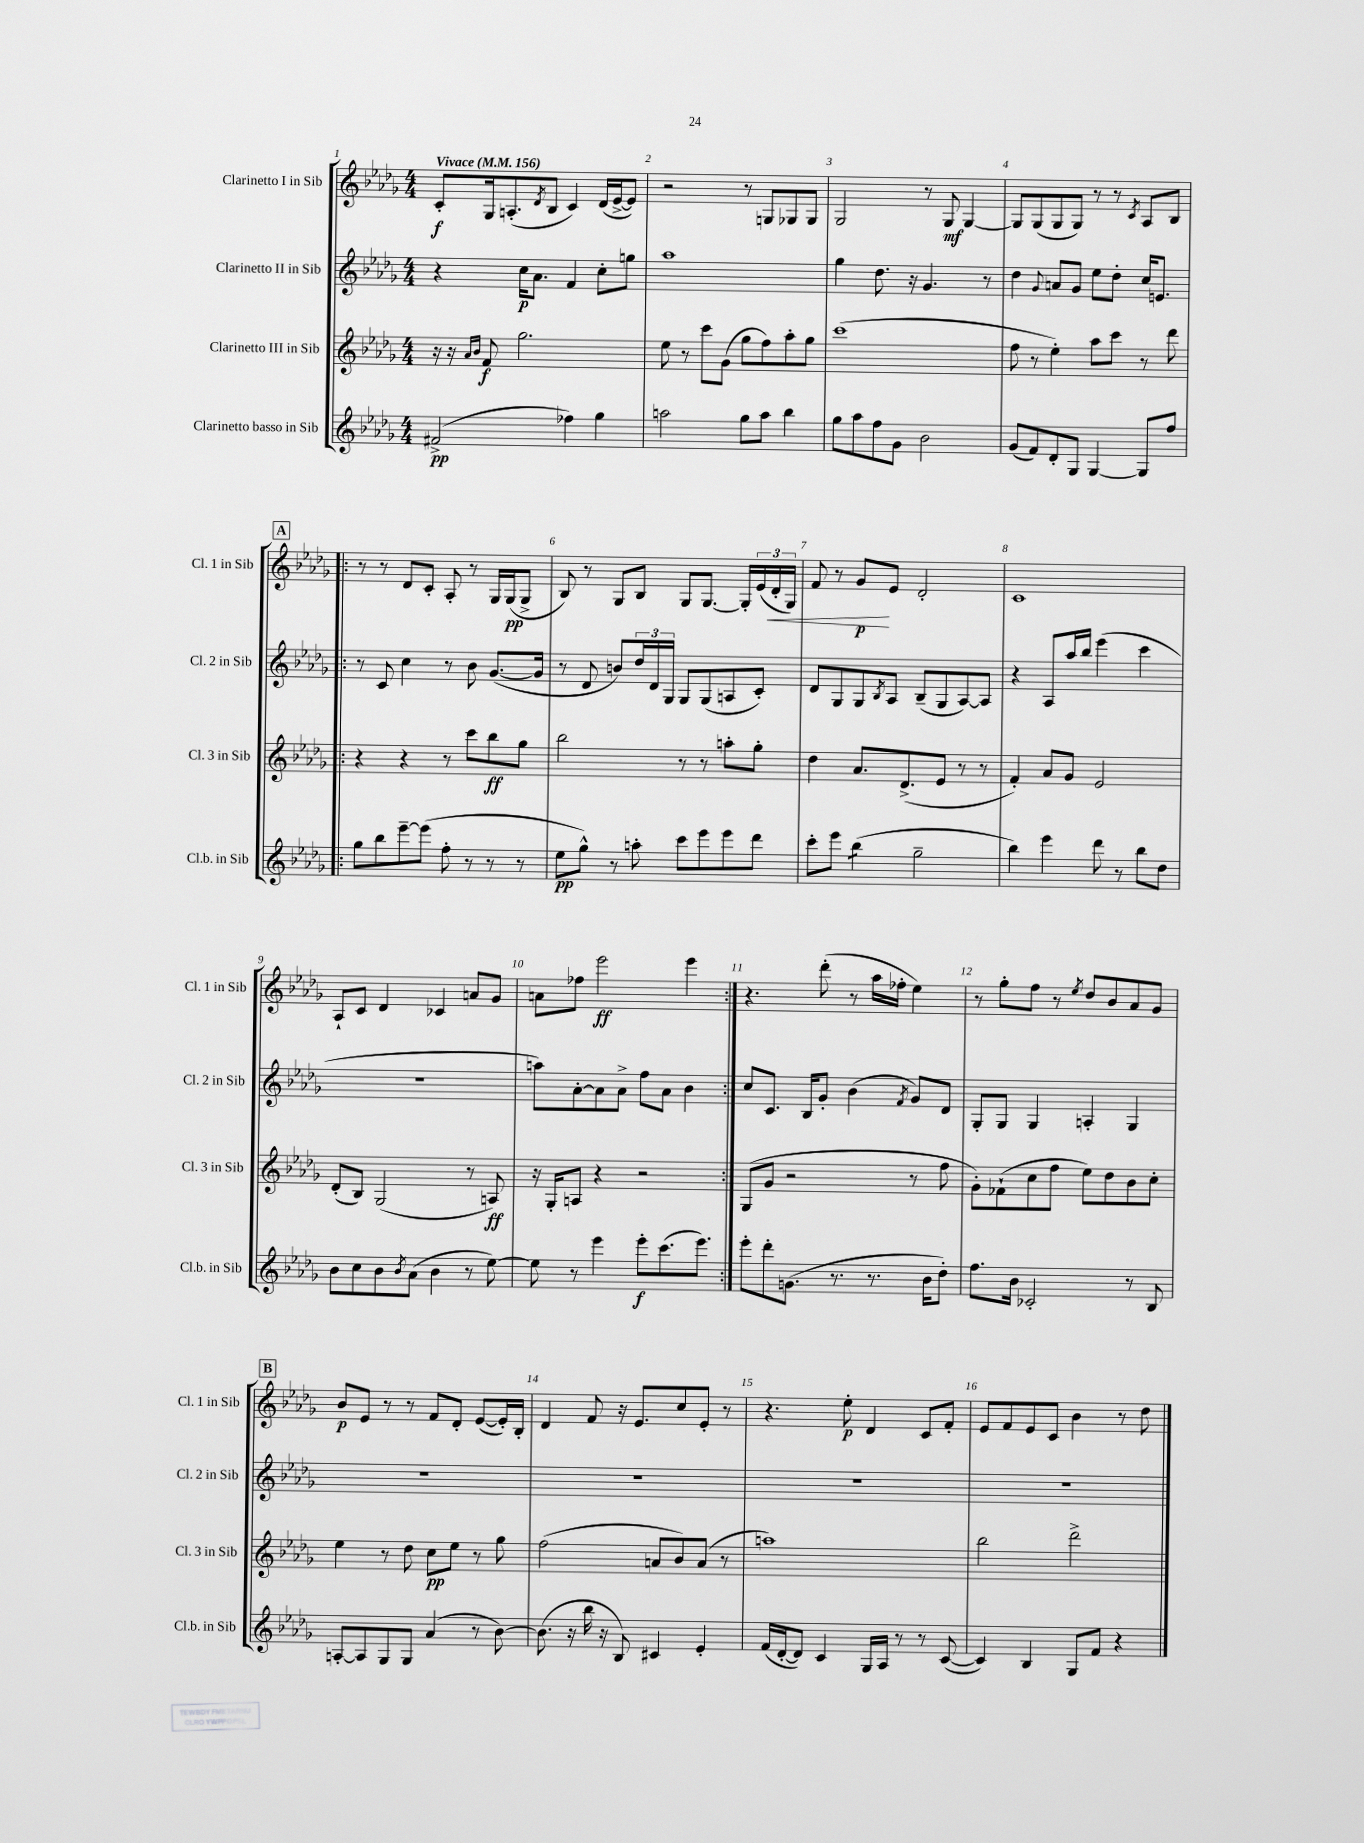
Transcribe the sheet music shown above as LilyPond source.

<<
\new StaffGroup <<
\new Staff = "s0" \with { instrumentName = "Clarinetto I in Sib" shortInstrumentName = "Cl. 1 in Sib" } {
    \clef treble \key des \major \numericTimeSignature \time 4/4 \tempo "Vivace" 4 = 156
    c'8-.\f ges16 a8.-.( \acciaccatura { des'8 } bes8 c'4) des'16( ees'16~-> ees'8) |
    r2 r8 g8 ges8 ges8 |
    ges2 r8 ges8\mf ges4~ |
    ges8 ges8( ges8 ges8) r8 r8 \acciaccatura { c'8 } aes8 bes8 |
    \repeat volta 2 { \mark \markup { \box "A" } r8 r8 des'8 c'8-. aes8-. r8 ges16 ges16\pp( ges8-> |
    bes8) r8 ges8 bes8 ges8 ges8.~ ges16-. \tuplet 3/2 { ees'16( des'16-.\< ges16) } |
    f'8 r8 ges'8\p\! ees'8 des'2-. |
    c'1 |
    aes8-! c'8 des'4 ces'4 a'8 ges'8 |
    a'8 fes''8 ees'''2\ff ees'''4 | }
    r4. des'''8-.( r8 aes''16 fes''16-. ees''4) |
    r8 ges''8-. f''8 r8 \acciaccatura { ees''8 } des''8 bes'8 aes'8 ges'8 |
    \mark \markup { \box "B" } bes'8\p ees'8 r8 r8 f'8 des'8-. ees'8~( ees'16-.) bes16-. |
    des'4 f'8 r16 ees'8. c''8 ees'8-. r8 |
    r4. ees''8-.\p des'4 c'8 f'8-. |
    ees'8 f'8 ees'8 c'8 bes'4 r8 des''8 \bar "|." |
}
\new Staff = "s1" \with { instrumentName = "Clarinetto II in Sib" shortInstrumentName = "Cl. 2 in Sib" } {
    \clef treble \key des \major \numericTimeSignature \time 4/4
    r4 c''16\p aes'8. f'4 c''8-. g''8 |
    aes''1 |
    ges''4 des''8. r16 ges'4. r8 |
    des''4 \appoggiatura { ges'8 } a'8 ges'8 ees''8 des''8-. c''16 e'8. |
    \repeat volta 2 { \mark \markup { \box "A" } r8 c'8 c''4 r8 bes'8 ges'8.~( ges'16 |
    r8 des'8 b'8) \tuplet 3/2 { des''16 des'16 ges16 } ges8 ges8( a8 c'8-.) |
    des'8 ges8 ges8 \acciaccatura { bes8 } aes8 bes8--( ges8 aes8~) aes8 |
    r4 aes8 aes''16 bes''16 ees'''4( c'''4 |
    R1 |
    a''8) aes'8~-. aes'8 aes'8-> f''8 aes'8 bes'4 | }
    c''8 c'8. bes16 ges'8-. bes'4( \acciaccatura { f'8 } ges'8) des'8 |
    ges8-. ges8 ges4 a4-. ges4 |
    \mark \markup { \box "B" } R1 |
    R1 |
    R1 |
    R1 \bar "|." |
}
\new Staff = "s2" \with { instrumentName = "Clarinetto III in Sib" shortInstrumentName = "Cl. 3 in Sib" } {
    \clef treble \key des \major \numericTimeSignature \time 4/4
    r16 r16 \grace { aes'16 bes'16 } f'8\f ges''2. |
    ees''8 r8 c'''8 ges'8( ges''8 f''8) aes''8-. ges''8 |
    c'''1( |
    f''8 r8 ees''4-.) aes''8 c'''8 r8 des'''8 |
    \repeat volta 2 { \mark \markup { \box "A" } r4 r4 r8 c'''8 bes''8\ff ges''8 |
    bes''2 r8 r8 a''8-. ges''8-. |
    des''4 aes'8. des'8.->( ees'8 r8 r8 |
    f'4-.) aes'8 ges'8 ees'2 |
    des'8-.( bes8) ges2( r8 a8\ff) |
    r16 ges16-. a8 r4 r2 | }
    ges8( ges'8 r2 r8 f''8 |
    ges'8-.) fes'8-!( c''8 f''8 ees''8) des''8 bes'8 c''8-. |
    \mark \markup { \box "B" } ees''4 r8 des''8 c''8\pp ees''8 r8 ges''8 |
    f''2( a'8 bes'8) a'8( r8 |
    a''1) |
    bes''2 des'''2-> \bar "|." |
}
\new Staff = "s3" \with { instrumentName = "Clarinetto basso in Sib" shortInstrumentName = "Cl.b. in Sib" } {
    \clef treble \key des \major \numericTimeSignature \time 4/4
    fis'2->\pp( fes''4) ges''4 |
    a''2 ges''8 a''8 bes''4 |
    ges''8 aes''8 f''8 ges'8 bes'2 |
    ges'8( f'8) des'8-. ges8 ges4~ ges8 f''8 |
    \repeat volta 2 { \mark \markup { \box "A" } ges''8 bes''8 ees'''8~-- ees'''8( f''8-. r8 r8 r8 |
    ees''8\pp ges''8-^) r8 a''8-. c'''8 ees'''8 ees'''8 des'''8 |
    c'''8-. ees'''8 bes''4:8( ges''2-- |
    bes''4) ees'''4 des'''8 r8 bes''8 des''8 |
    bes'8 c''8 bes'8 \acciaccatura { bes'8 } aes'8( bes'4 r8 ees''8~) |
    ees''8 r8 ees'''4 ees'''8-.\f c'''8.( ees'''8.) | }
    ees'''8-. des'''8-. g'8.( r8. r8. bes'16 des''8-.) |
    f''8. bes'16 ces'2-. r8 bes8 |
    \mark \markup { \box "B" } a8~-. a8 ges8 ges8 aes'4( r8 bes'8~) |
    bes'8.( r16 bes''16 r16 bes8) cis'4 ees'4-. |
    f'16( des'16~-. des'8) c'4 ges16 aes16 r8 r8 c'8~( |
    c'4) bes4 ges8 f'8 r4 \bar "|." |
}
>>
>>
\layout { \context { \Score \override BarNumber.break-visibility = ##(#f #t #t) barNumberVisibility = #all-bar-numbers-visible } }
